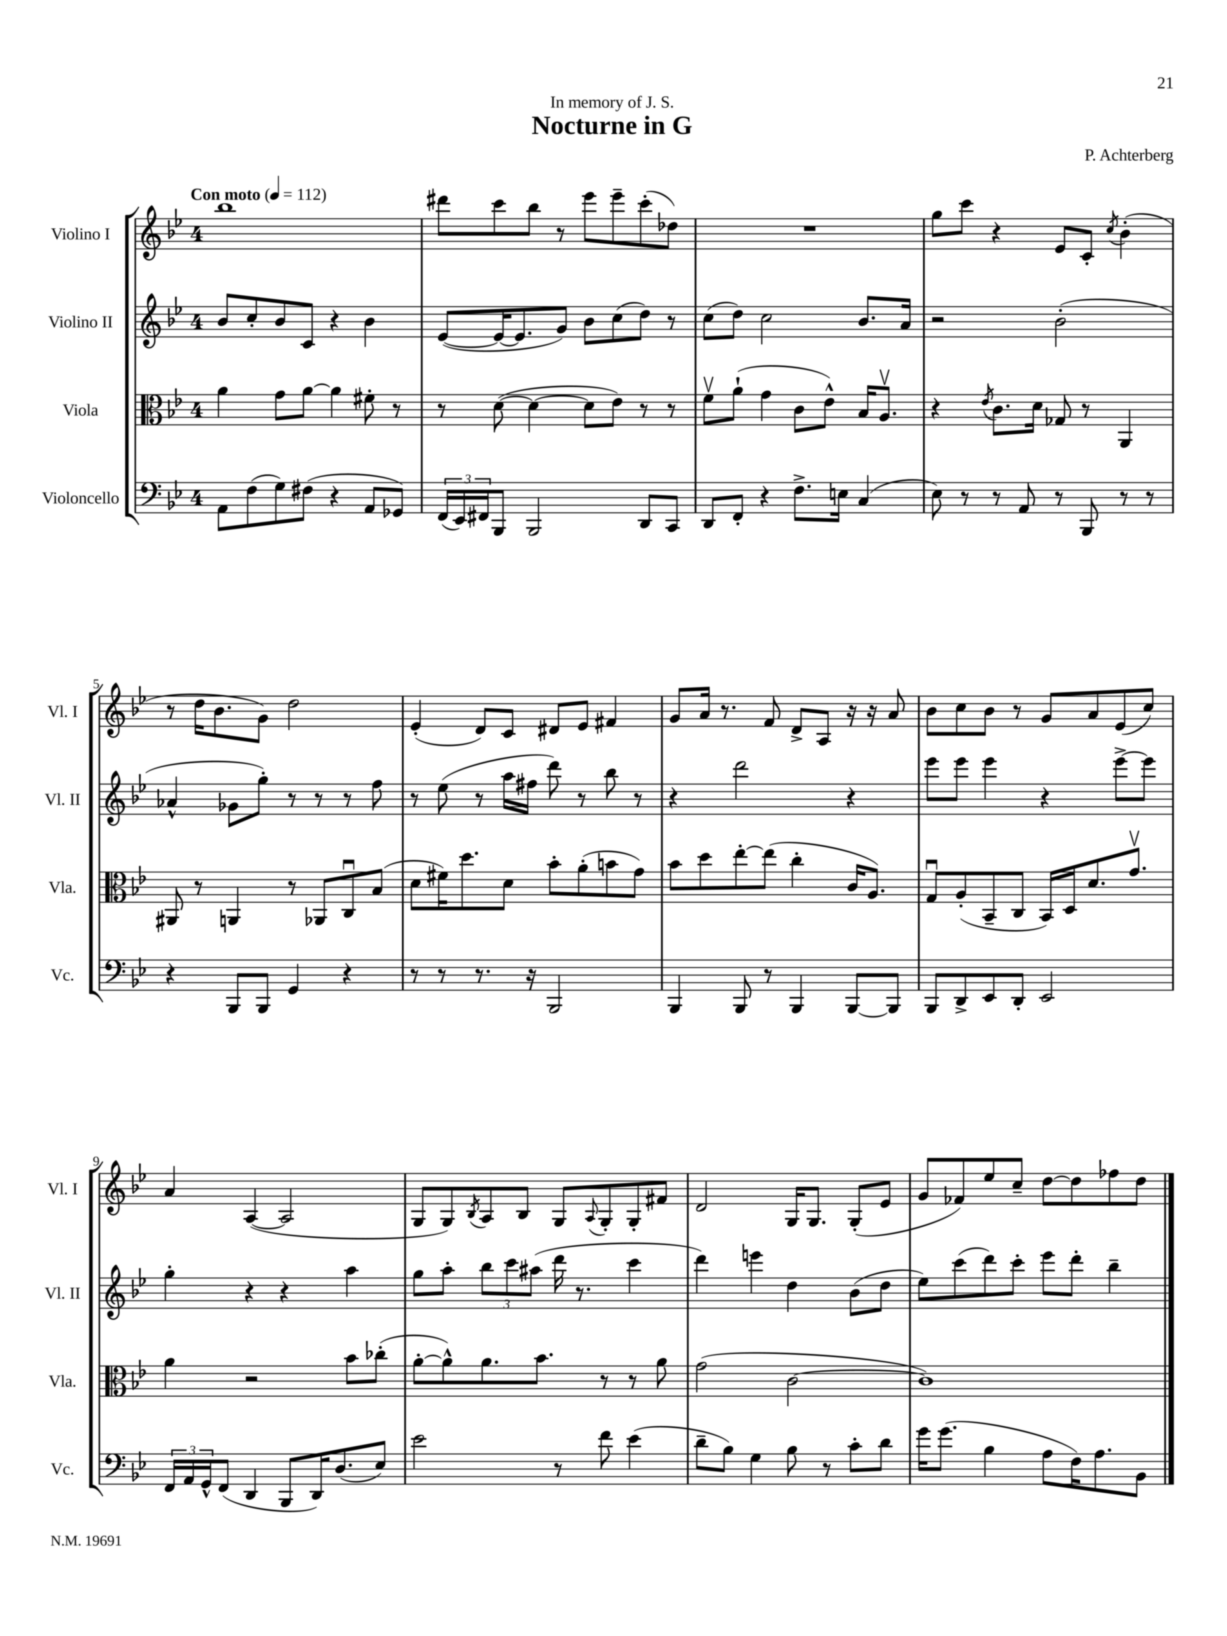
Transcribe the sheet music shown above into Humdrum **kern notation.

**kern	**kern	**kern	**kern
*staff4	*staff3	*staff2	*staff1
*clefF4	*clefC3	*clefG2	*clefG2
*k[b-e-]	*k[b-e-]	*k[b-e-]	*k[b-e-]
*M4/4	*M4/4	*M4/4	*M4/4
*MM112	*MM112	*MM112	*MM112
8AA\L	4a\	8b-/L	1bb-
(8F\	.	8cc'/	.
8G\)	8g\L	8b-/	.
(8F#\J	[8a\J	8c/J	.
4r	4a\]	4r	.
8AA/L	8f#'\	4b-\	.
8GG-/J)	8r	.	.
=	=	=	=
(24FF/LL	8r	([8e-/L	8ddd#\L
24EE-/)	.	.	.
24FF#/J	.	.	.
8BBB-/J	([8d\	16e-/_K	8ccc\
.	.	8.e-/]	.
2BBB-/	4d\_	.	8bb-\J
.	.	8g/J)	8r
.	8d\]L	8b-\L	8eee-\L
.	8e-\J)	(8cc\	8eee-~\
8DD/L	8r	8dd\J)	(8ccc'\
8CC/J	8r	8r	8dd-\J)
=	=	=	=
8DD/L	8fv\L	(8cc\L	1r
8FF'/J	(8a`\J	8dd\J)	.
4r	4g\	2cc\	.
8.F^\L	8c\L	.	.
.	8e-^^\J)	.	.
16E\Jk	.	.	.
(4C/	16B-/LK	8.b-/L	.
.	8.Av/J	.	.
.	.	16a/Jk	.
=	=	=	=
8E-\)	4r	2r	8gg\L
8r	.	.	8ccc\J
.	8qe-/	.	.
8r	8.c\L	.	4r
8AA/	.	.	.
.	16d\Jk	.	.
8r	8G-/	(2b-'\	8e-/L
8BBB-/	8r	.	8c'/J
.	.	.	8qcc/
8r	4AA/	.	(4b-'\
8r	.	.	.
=	=	=	=
4r	8AA#/	4a-^^/	8r
.	8r	.	16dd\LK
.	.	.	8.b-\
8BBB-/L	4AA/	8g-\L	.
8BBB-/J	.	8gg'\J)	8g\J)
4GG/	8r	8r	2dd\
.	8AA-/L	8r	.
4r	8Cu/	8r	.
.	(8B-/J	8ff\	.
=	=	=	=
8r	8d\L	8r	(4e-'/
8r	16f#\K)	(8ee-\	.
.	8.dd\	.	.
8.r	.	8r	8d/L)
.	8d\J	16aa\LL	8c/J
16r	.	16ff#\JJ	.
2BBB-/	8b-'\L	8ddd\)	8d#/L
.	(8a'\	8r	8e-/J
.	8b\	8bb-\	4f#/
.	8g\J)	8r	.
=	=	=	=
4BBB-/	8b-\L	4r	8g/L
.	8dd\	.	16a/Jk
.	.	.	8.r
8BBB-/	[8ee-'\	2ddd\	.
8r	(8ee-\]J	.	8f/
4BBB-/	4cc'\	.	8d^/L
.	.	.	8A/J
[8BBB-/L	16c/LK	4r	16r
.	8.A/J)	.	16r
8BBB-/]J	.	.	8a/
=	=	=	=
8BBB-/L	8Gu/L	8eee-\L	8b-\L
8DD^/	(8A'/	8eee-\J	8cc\
8EE-/	8BB-~/	4eee-\	8b-\J
8DD'/J	8C/J	.	8r
2EE-/	16BB-/LL)	4r	8g/L
.	16D/J	.	.
.	8.d/	.	8a/
.	.	[8eee-^\L	(8e-/
.	8.gv/J	.	.
.	.	8eee-\]J	8cc/J)
=	=	=	=
24FF/LL	4a\	4gg'\	4a/
24AA/	.	.	.
24GG^^/J	.	.	.
(8FF/J	.	.	.
4DD/	2r	4r	([4A/
8BBB-/L	.	4r	2A/]
16DD/K)	.	.	.
(8.D/	.	.	.
.	8b-\L	4aa\	.
8E-/J)	(8cc-'\J	.	.
=	=	=	=
2e-\	[8a'\L	8gg\L	8G/L
.	8a^^\])	8aa'\J	8G/)
.	.	.	8qB-/
.	8.a\	12bb-\L	8A/
.	.	12ccc\	.
.	.	.	8B-/J
.	.	(12aa#\J	.
.	8.b-\J	.	.
8r	.	16ddd\	8G/L
.	.	8.r	.
.	.	.	8qqA/
8f\	8r	.	8G'/
(4e-\	8r	4ccc\	8G'/
.	8a\	.	8f#/J
=	=	=	=
8d~\L	(2g\	4ddd\)	2d/
8B-\J)	.	.	.
4G\	.	4eee\	.
8B-\	[2c\	4dd\	16G/LK
.	.	.	8.G/J
8r	.	.	.
8c'\L	.	(8b-\L	(8G'/L
8d\J	.	8dd\J	8e-/J
=	=	=	=
16g\LK	1c])	8ee-\L)	8g/L
(8.g\J	.	.	.
.	.	(8ccc\	8f-/)
4B-\	.	8ddd\)	8ee-/
.	.	8ccc'\J	8cc~/J
8A\L	.	8eee-\L	[8dd\L
16F\K)	.	8ddd'\J	8dd\]
8.A\	.	.	.
.	.	4bb-~\	8ff-\
8BB-\J	.	.	8dd\J
==	==	==	==
*-	*-	*-	*-
